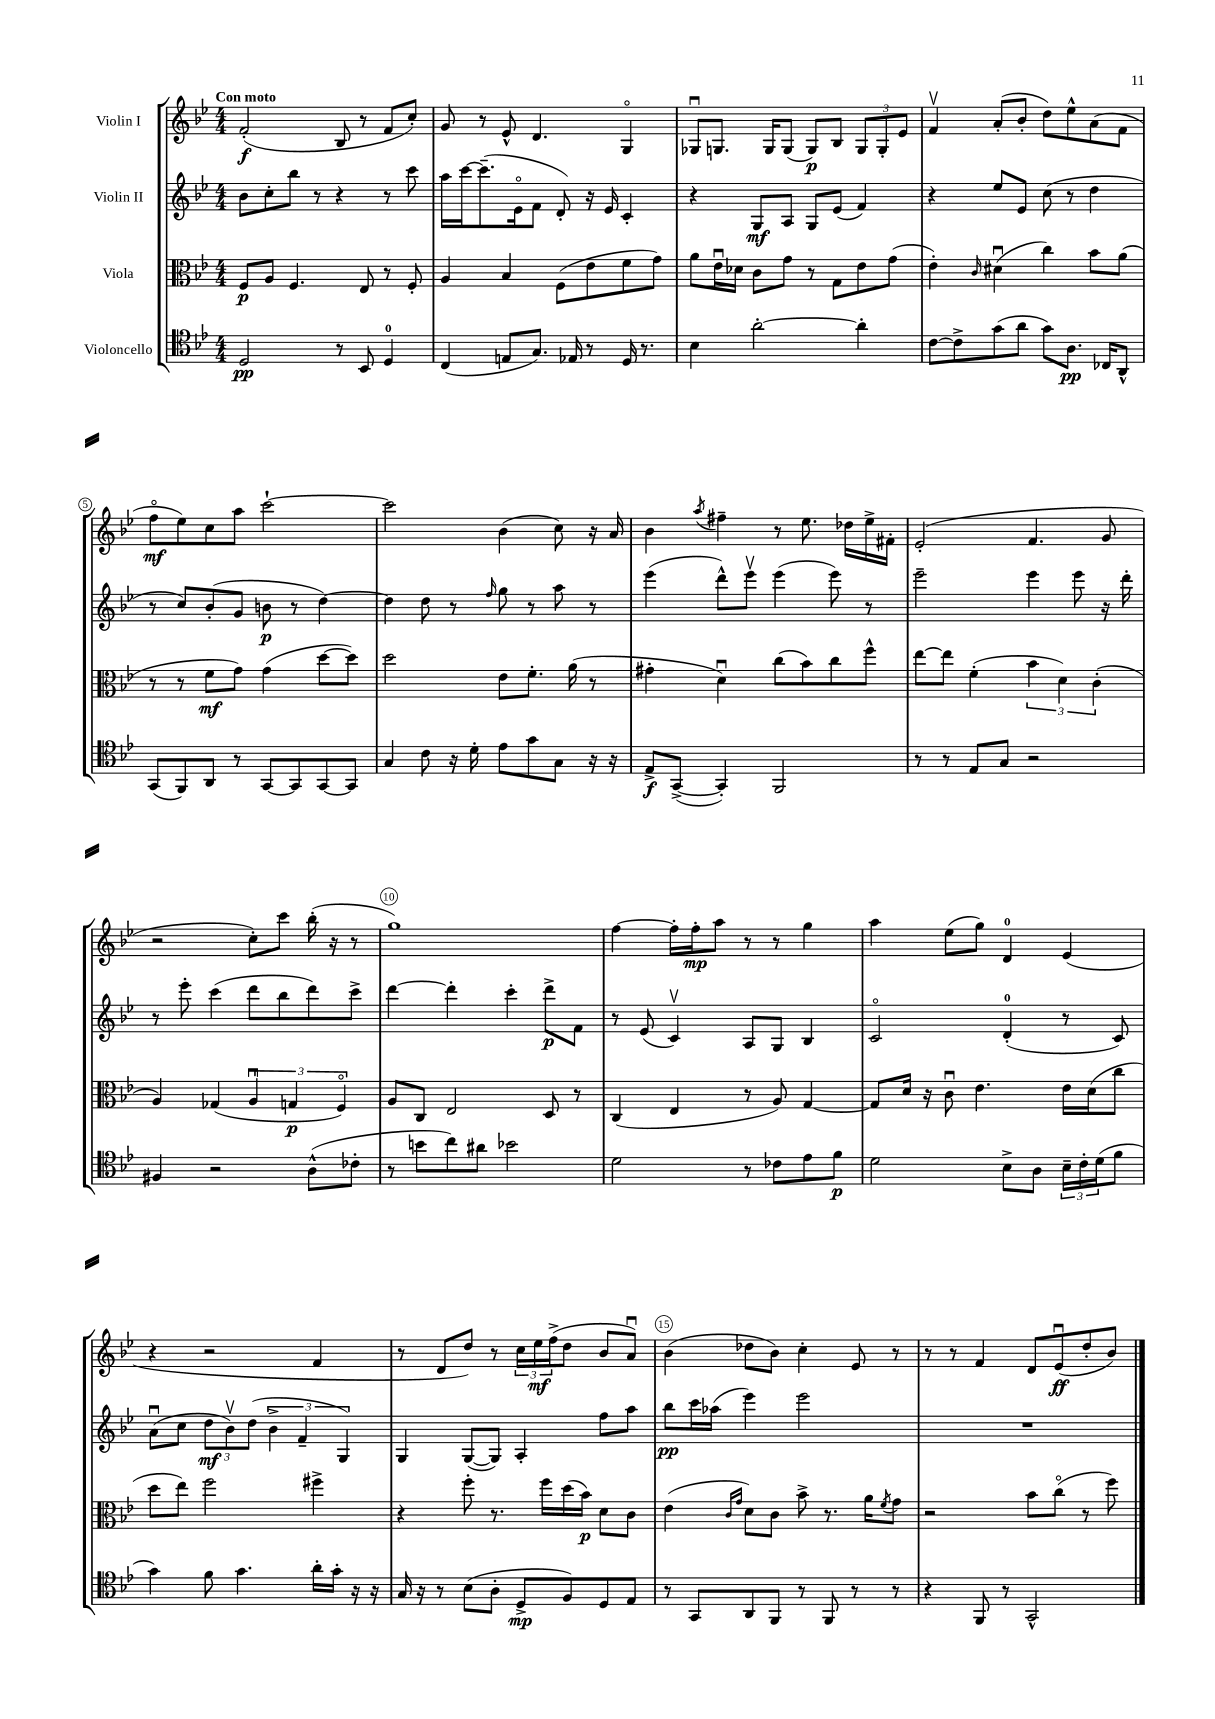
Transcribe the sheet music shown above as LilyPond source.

<<
\new StaffGroup <<
\new Staff = "s0" \with { instrumentName = "Violin I" } {
    \clef treble \key bes \major \numericTimeSignature \time 4/4 \tempo "Con moto"
    f'2-.\f( bes8 r8 f'8 c''8-.) |
    g'8 r8 ees'8-^ d'4. g4\flageolet |
    ges8\downbow g8. g16 g8( g8\p) bes8 \tuplet 3/2 { g8 g8-. ees'8 } |
    f'4\upbow a'8-.( bes'8-. d''8) ees''8-^ a'8( f'8 |
    f''8\flageolet\mf ees''8) c''8 a''8 c'''2~-! |
    c'''2 bes'4( c''8) r16 a'16 |
    bes'4 \acciaccatura { a''8 } fis''4-- r8 ees''8. des''16 ees''16-> fis'16-. |
    ees'2-.( f'4. g'8 |
    r2 c''8-.) c'''8 bes''16-.( r16 r8 |
    g''1) |
    f''4~ f''16-. f''16-.\mp a''8 r8 r8 g''4 |
    a''4 ees''8( g''8) d'4-0 ees'4( |
    r4 r2 f'4 |
    r8 d'8 d''8) r8 \tuplet 3/2 { c''16 ees''16\mf f''16->( } d''8 bes'8 a'8\downbow) |
    bes'4( des''8 bes'8) c''4-. ees'8 r8 |
    r8 r8 f'4 d'8 ees'8\downbow\ff( d''8-. bes'8) \bar "|." |
}
\new Staff = "s1" \with { instrumentName = "Violin II" } {
    \clef treble \key bes \major \numericTimeSignature \time 4/4
    bes'8 c''8-. bes''8 r8 r4 r8 c'''8 |
    a''16 c'''16~ c'''8.--( ees'16\flageolet f'8 d'8-.) r16 ees'16 c'4-. |
    r4 g8\mf a8 g8 ees'8( f'4) |
    r4 ees''8 ees'8 c''8( r8 d''4 |
    r8 c''8) bes'8-.( g'8 b'8\p r8 d''4~) |
    d''4 d''8 r8 \grace { f''16 } g''8 r8 a''8 r8 |
    ees'''4( d'''8-^) ees'''8\upbow ees'''4( ees'''8) r8 |
    ees'''2-- ees'''4 ees'''8 r16 d'''16-. |
    r8 ees'''8-. c'''4( d'''8 bes''8 d'''8) c'''8-> |
    d'''4~ d'''4-. c'''4-. d'''8->\p f'8 |
    r8 ees'8( c'4\upbow) a8 g8 bes4 |
    c'2\flageolet d'4-0-.( r8 c'8) |
    a'8\downbow( c''8 \tuplet 3/2 { d''8\mf bes'8\upbow) d''8( } \tuplet 3/2 { bes'4-> f'4-- g4) } |
    g4 g8~( g8) a4-. f''8 a''8 |
    bes''8\pp c'''16 aes''16( ees'''4) ees'''2 |
    R1 \bar "|." |
}
\new Staff = "s2" \with { instrumentName = "Viola" } {
    \clef alto \key bes \major \numericTimeSignature \time 4/4
    f8\p a8 f4. ees8 r8 f8-. |
    a4 bes4 f8( ees'8 f'8 g'8) |
    a'8 ees'16\downbow des'16 c'8 g'8 r8 g8 ees'8 g'8( |
    ees'4-.) \grace { c'16 } dis'4\downbow( c''4) bes'8 a'8( |
    r8 r8 f'8\mf g'8) g'4( d''8~ d''8) |
    d''2 ees'8 f'8.-. a'16( r8 |
    gis'4-. d'4\downbow) c''8( bes'8) c''8 f''8-^ |
    ees''8~ ees''8 f'4-.( \tuplet 3/2 { bes'4 d'4) c'4-.( } |
    a4) ges4( \tuplet 3/2 { a4\downbow g4\p f4\flageolet) } |
    a8 c8 ees2 d8 r8 |
    c4( ees4 r8 a8) g4~ |
    g8 d'16 r16 c'8\downbow ees'4. ees'16 d'16( c''8 |
    d''8 ees''8) f''2 fis''4-> |
    r4 f''8-. r8. f''16 d''16( bes'16\p) d'8 c'8 |
    ees'4( \grace { c'16 g'16 } d'8) c'8 bes'8-> r8. a'16 \acciaccatura { f'8 } g'8 |
    r2 bes'8 c''8\flageolet( r8 f''8) \bar "|." |
}
\new Staff = "s3" \with { instrumentName = "Violoncello" } {
    \clef tenor \key bes \major \numericTimeSignature \time 4/4
    d2\pp r8 bes,8 d4-0 |
    c4( e8 g8.) ees16 r8 d16 r8. |
    bes4 a'2~-. a'4-. |
    c'8~ c'8-> g'8( a'8 g'8) a8.\pp ces16 a,8-^ |
    g,8( f,8) a,8 r8 g,8~ g,8 g,8~ g,8 |
    g4 c'8 r16 d'16-. ees'8 g'8 g8 r16 r16 |
    ees8->\f g,8~->( g,4-.) f,2 |
    r8 r8 ees8 g8 r2 |
    fis4 r2 a8-^( ces'8-. |
    r8 b'8 c''8) ais'8 bes'2 |
    d'2 r8 ces'8 ees'8 f'8\p |
    d'2 bes8-> a8 \tuplet 3/2 { bes16-- c'16-. d'16( } f'8 |
    g'4) f'8 g'4. a'16-. g'16-. r16 r16 |
    g16 r16 r8 bes8( a8-. d8->\mp f8) d8 ees8 |
    r8 g,8 a,8 f,8 r8 f,8 r8 r8 |
    r4 f,8 r8 g,2-^ \bar "|." |
}
>>
>>
\layout { \context { \Score \override BarNumber.break-visibility = ##(#f #t #t) barNumberVisibility = #(every-nth-bar-number-visible 5) \override BarNumber.stencil = #(make-stencil-circler 0.1 0.3 ly:text-interface::print) } }
